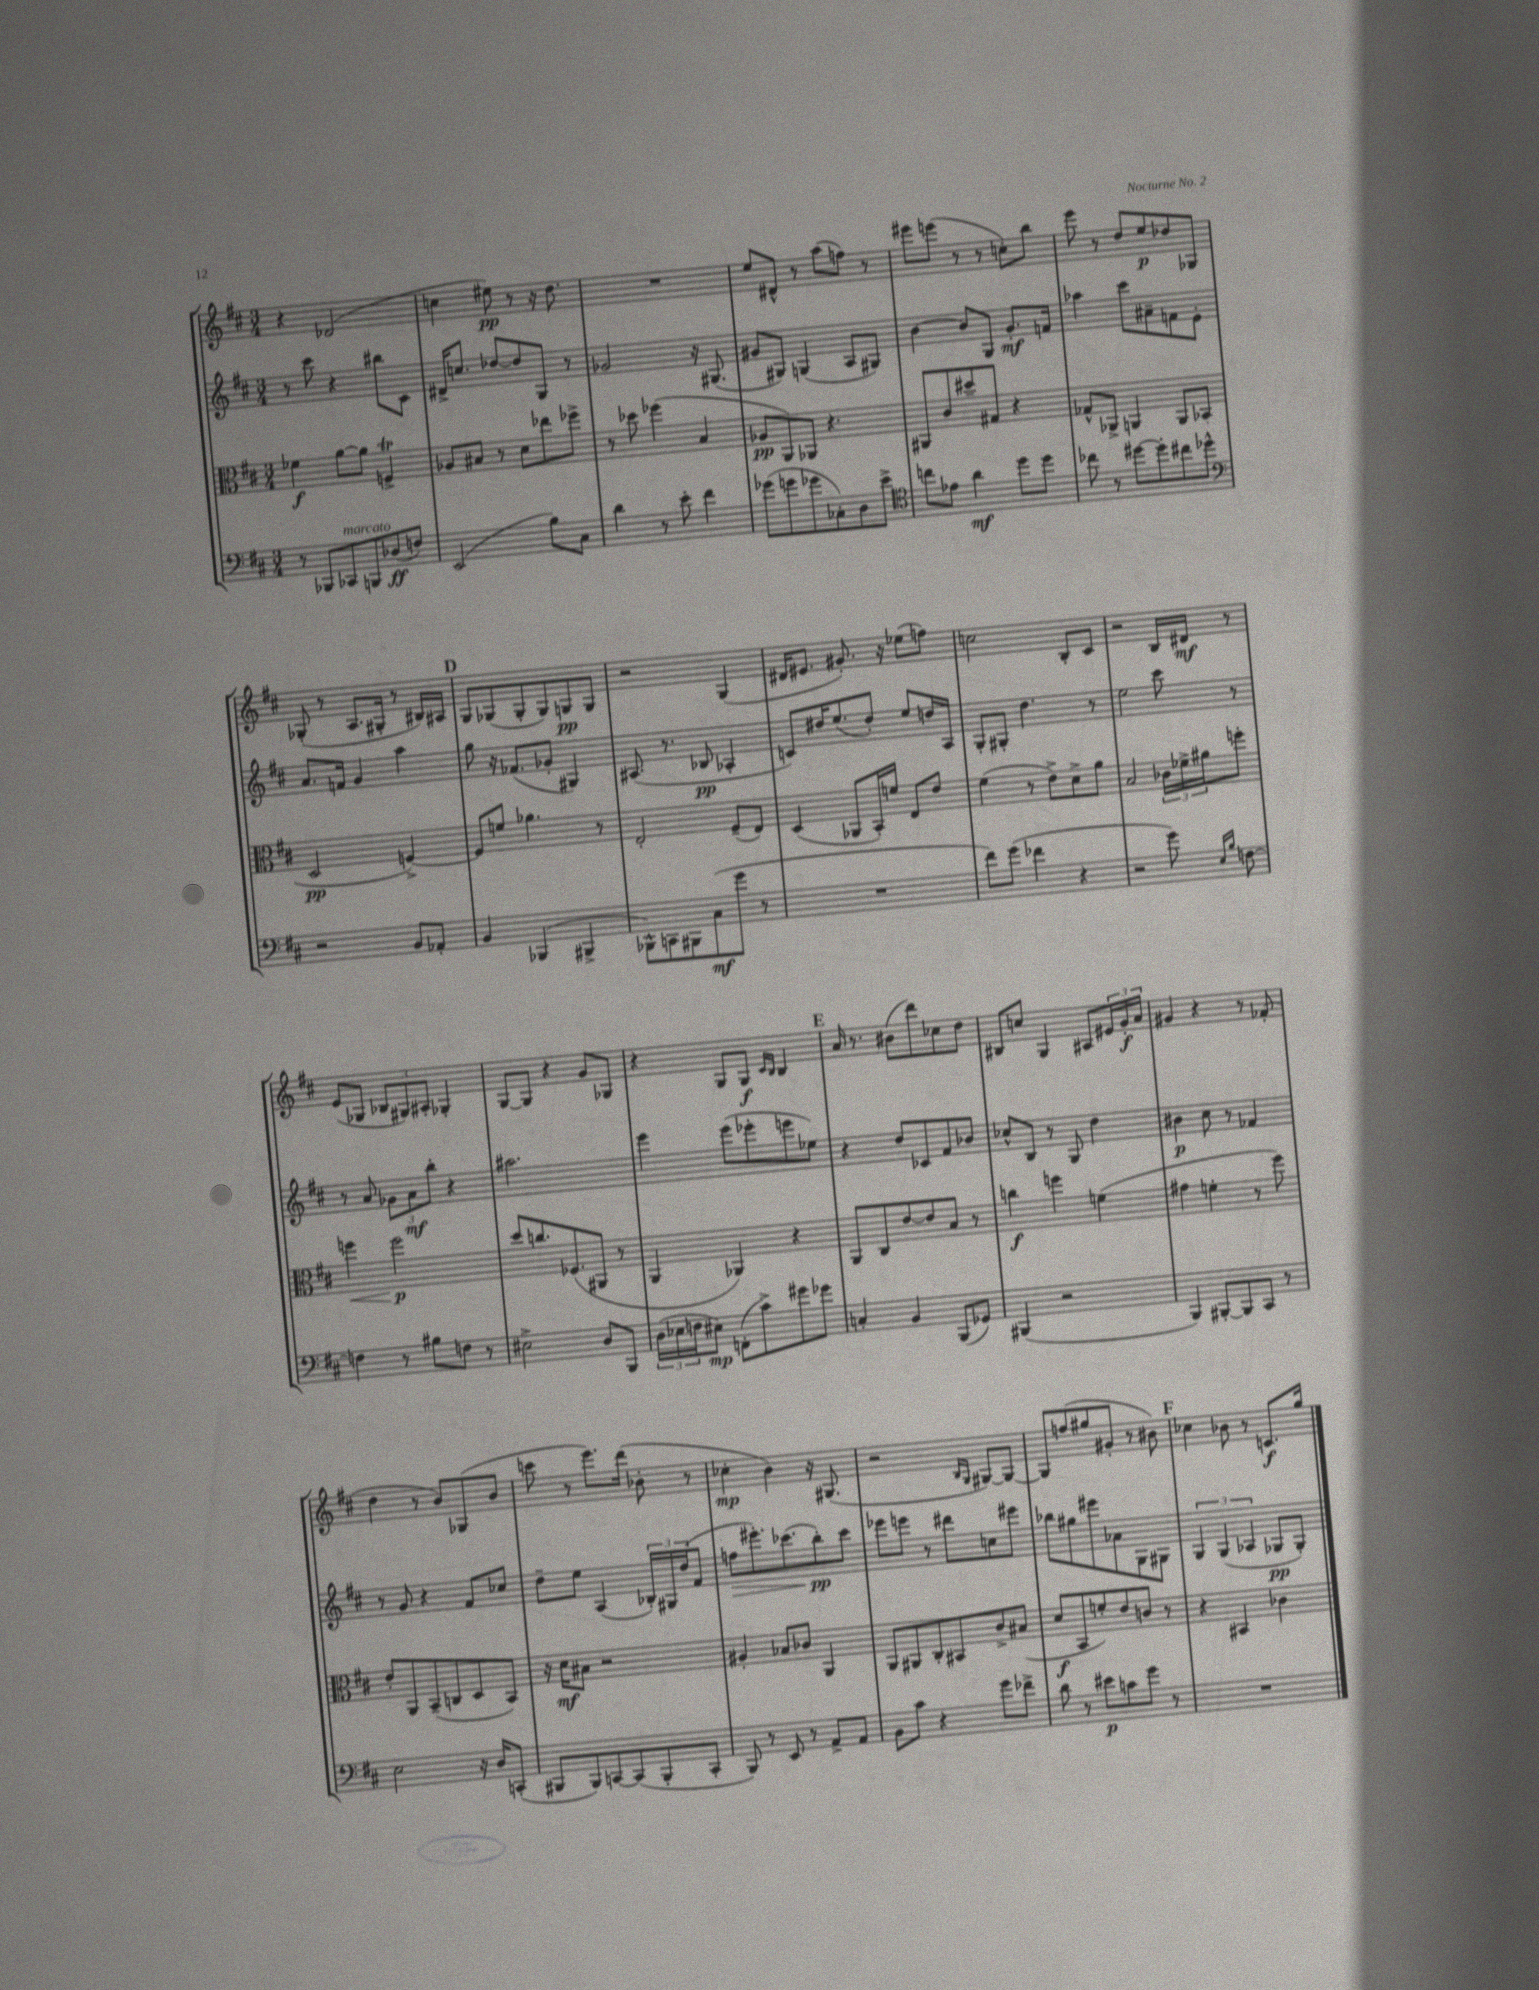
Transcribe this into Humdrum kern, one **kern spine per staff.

**kern	**kern	**kern	**kern
*staff4	*staff3	*staff2	*staff1
*clefF4	*clefC3	*clefG2	*clefG2
*k[f#c#]	*k[f#c#]	*k[f#c#]	*k[f#c#]
*M3/4	*M3/4	*M3/4	*M3/4
8r	4f-	8r	4r
8BBB-	.	8ccc#	.
8CC-	[8a	4r	(2d-
8BBB	8a]	.	.
(8D-	4F^	8bb#	.
8F)	.	8c#	.
=	=	=	=
(2EE	8A-	16d#^	4cc
.	.	8.cc	.
.	8B#	.	.
.	8r	[8dd-	8ee#)
.	8d	8dd-]	8r
8B)	8ee-	8G	16r
.	.	.	8.dd
8C#	8ff-^	8r	.
=	=	=	=
4d	8r	2g-	2.r
.	8dd-	.	.
8r	(4ff-	.	.
8e'	.	.	.
4f#	4B	16r	.
.	.	(8.G#	.
=	=	=	=
(8g-	8A-	8g#	8ee
8g	8AA)	8G#)	8d#^^
8g-	8AA-	(4G	8r
8C-')	4.r	.	(8aa
8D	.	8A	8ff)
8e^	.	8G#)	8r
=	=	=	=
*clefC4	*	*	*
8cc	8AA#	[4b	8eee#
8e-	8c#	.	(8eee
4a	8dd#~	8b]	8r
.	8G#	8G	8r
8dd	4r	8.g'	8cc')
8dd	.	.	8bb
.	.	16f	.
=	=	=	=
8cc-	8G-^^	4aa-	8eee
8r	8AA-^	.	8r
[8dd#	4AA	8ccc#	8dd
8dd#']	.	8a#~	8ee
8cc#	8AA	8f	8dd-
8dd-^^	(8BB-	8e'	8G-
=	=	=	=
*clefF4	*	*	*
2r	2D	8.a	(8G-'
.	.	.	8r
.	.	16f	.
.	.	4g	8.A
.	.	.	16G#'
8BB	[4F^)	4aa	8r
8AA-'	.	.	16B#)
.	.	.	16A#
=	=	=	=
4BB	8F]	8gg	8G
.	8f	16r	(8G-
.	.	(8.f-	.
(4BBB-	4.a-	.	8G-'
.	.	8g-'	8G-)
4BBB#^	.	4G#)	8G
.	8r	.	8G
=	=	=	=
8BBB-^^)	2E'	(8.A#	2r
8CC	.	.	.
.	.	8.r	.
8BBB#	.	.	.
(8C#	.	8B-	.
8g	(8F#~	4A-'	(4G
8r	8E)	.	.
=	=	=	=
2.r	(4D	8c)	16d#
.	.	.	8.e#
.	.	16dd#	.
.	.	(8.ee	.
.	8AA-	.	8.g#')
.	16BB')	8dd#')	.
.	16f	.	16r
.	8E	8ee	(8ee-
.	8e	16dd	8ff)
.	.	16A	.
=	=	=	=
8f#)	(4f#	8G'	2cc
(8g	.	8G#'	.
4f-	8r	4.dd	.
.	8e^)	.	.
4r	8d^	.	8B'
.	8a	8r	8c#
=	=	=	=
2r	2B	2ee	2r
8g)	24c-	8ccc#	16B
.	24f-^	.	.
.	.	.	16d#
.	24a#	.	.
16qqE	.	.	.
16qqB	.	.	.
[8F	8ff'	8r	8r
=	=	=	=
4F]	4ff	8r	(8e
.	.	8a	8G-
8r	2ff	12g-	12B-
.	.	12a	12G#)
8B#	.	.	.
.	.	12bb'	12A#'
8F	.	4r	4G-'
8r	.	.	.
=	=	=	=
2E#^	8dd	2.aa#	[8G
.	8.cc	.	8G]
.	.	.	4r
.	(8.F-	.	.
8D	8AA#	.	8g
8BBB	8r	.	8G-
=	=	=	=
(24D	4AA	4eee	4r
24E-	.	.	.
24F	.	.	.
8E#)	.	.	.
(8FF'	4AA-)	(8eee	8G
8c#^)	.	8eee-'	8G
.	.	.	16qqc#
.	.	.	16qqB
8g#	4r	8eee	4B
8g-	.	8ee-)	.
=	=	=	=
4C'	8AA	4r	16a
.	.	.	8.r
.	8C#	.	.
4BB	[8e	8dd	(8b#
.	8e]	8c-	8ddd)
(8BBB	8B	8f#	8cc-
8GG-)	8r	8b-	8dd
=	=	=	=
(4BBB#	4cc	8cc-^^	8B#
.	.	8B	8cc
2r	4ff	8r	4G
.	.	8G	.
.	(4f	4dd	8A#
.	.	.	24e#
.	.	.	24g'
.	.	.	24a
=	=	=	=
4BBB)	4g#	4b#	4g#
[8BBB#'	4f'	8cc#	4r
8BBB#]	.	8r	.
8CC#	8r	4f-	8r
8r	8ff#)	.	(8f-'
=	=	=	=
2E	8e'	8r	4dd
.	8AA	8g	.
.	(8BB~	4r	8r
.	8C	.	8b)
16r	8D	8f#	(8G-
16D	.	.	.
(8CC'	8BB)	8cc-	8b
=	=	=	=
8BBB#	16r	8dd~	8ccc
.	16d	.	.
8BBB#)	8B#	8ee	8r
[8CC	2r	(4A	8.eee)
(8CC]	.	.	.
.	.	.	(16ddd
8BBB#'	.	24B-')	8b-'
.	.	24G#	.
.	.	(24dd	.
8CC'	.	8f#	8r
=	=	=	=
8BBB)	4A#'	8ff	4cc-'
8r	.	8.eee#')	.
8EE	8B-	.	4b)
.	.	(8.ccc-	.
8r	8c-	.	.
8AA^	4AA	8bb')	16r
.	.	.	(8.G#
8AA	.	8ccc-	.
=	=	=	=
8BB	8AA	8eee-	2r
8c#	8AA#	8eee	.
4r	8C#'	8r	.
.	8BB#	8ddd#	.
.	.	.	16qqB
.	.	.	16qqG
8g	8c#^	8cc	[8G#)
8f-^	(8B#	8eee#	8G#_
=	=	=	=
8d	8d	8bb-	8G#]
8r	8BB	8gg#	(8ff
8e#	8f')	8eee#	8gg#
8c	8e	8a-	8g#'
8g	8c	8G	8r
8r	8r	8G#	8b#)
=	=	=	=
2.r	4r	6G	4cc-
.	.	(6G	.
.	4BB#	.	8b-
.	.	6A-	.
.	.	.	8r
.	4c-	8G-	8.c
.	.	8G-')	.
.	.	.	16gg
==	==	==	==
*-	*-	*-	*-
